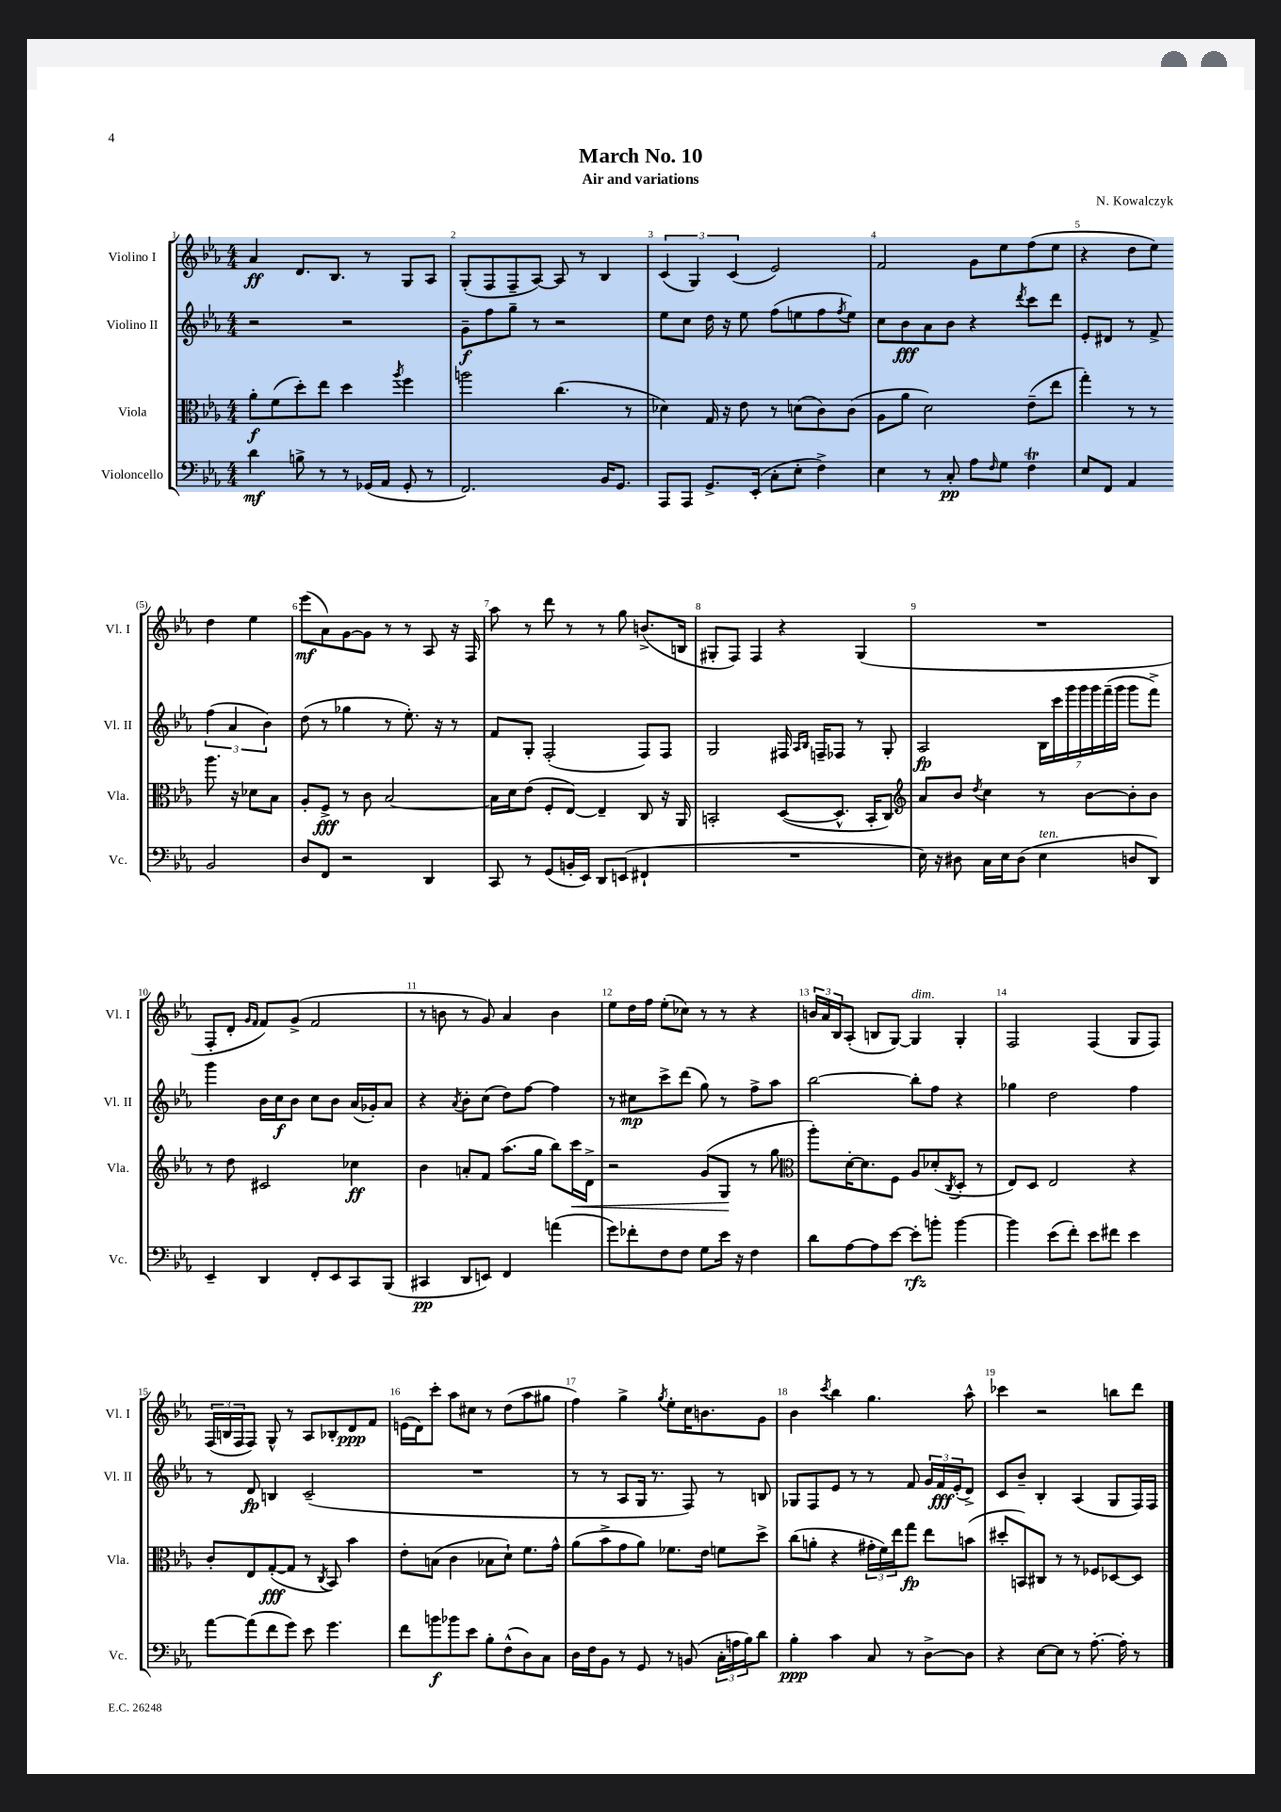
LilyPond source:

\header { title = "March No. 10" composer = "N. Kowalczyk" subtitle = "Air and variations" }
<<
\new StaffGroup <<
\new Staff = "s0" \with { instrumentName = "Violino I" shortInstrumentName = "Vl. I" } {
    \clef treble \key ees \major \numericTimeSignature \time 4/4
    aes'4\ff d'8. bes8. r8 g8 aes8 |
    g8-.( f8 f8-- aes8~) aes8 r8 bes4 |
    \tuplet 3/2 { c'4( g4) c'4( } ees'2) |
    f'2 g'8 ees''8 f''8( ees''8 |
    r4 d''8 ees''8) d''4 ees''4 |
    ees'''8\mf( aes'8) g'8~ g'8 r8 r8 aes8 r16 f16 |
    aes''8 r8 d'''8 r8 r8 g''8 b'8.->( b16 |
    gis8-. f8) f4 r4 gis4( |
    R1 |
    f8-. d'8-. \grace { g'16 f'16 } f'8) g'8->( f'2 |
    r8 b'8 r8 g'8) aes'4 b'4 |
    ees''8 d''16 f''16 ees''8-.( ces''8) r8 r8 r4 |
    \tuplet 3/2 { b'16 aes'16 bes16 } aes8-.( b8 g8~) g4^\markup { \italic "dim." } g4-. |
    f2 f4( g8 f8) |
    \tuplet 3/2 { f16( b16 f16 } f8) g8-^ r8 aes8 bes8-. d'8\ppp f'8 |
    e'16( d'16) c'''8-. aes''8 cis''8 r8 d''8( aes''8 gis''8 |
    f''4) g''4-> \acciaccatura { g''8 } ees''8-. c''16 b'8. g'8 |
    bes'4 \acciaccatura { c'''8 } bes''4 g''4. aes''8-^ |
    ces'''4 r2 b''8 d'''8 \bar "|." |
}
\new Staff = "s1" \with { instrumentName = "Violino II" shortInstrumentName = "Vl. II" } {
    \clef treble \key ees \major \numericTimeSignature \time 4/4
    r2 r2 |
    g'8--\f f''8 g''8-- r8 r2 |
    ees''8 c''8 d''16 r16 ees''8 f''8( e''8 f''8 \acciaccatura { f''8 } e''8) |
    c''8 bes'8\fff aes'8 bes'8 r4 \acciaccatura { d'''8 } c'''8 d'''8 |
    ees'8-. dis'8 r8 f'8-> \tuplet 3/2 { f''4( aes'4 bes'4) } |
    d''8( r8 ges''4 r8 ees''8.-.) r16 r8 |
    f'8 g8-. f2-.( f8) f8 |
    g2 fis16 \grace { aes16 bes16 } f16-- fes8 r8 g8-. |
    aes2\fp \tuplet 7/4 { bes16 c'''16 g'''16 g'''16 g'''16 f'''16--( g'''16 } g'''8 f'''8->) |
    g'''4 bes'16 c''16\f bes'8 c''8 bes'8 aes'16( ges'16-.) aes'8 |
    r4 \acciaccatura { aes'8 } bes'8-. c''8( d''8) f''8~ f''4 |
    r8 cis''8\mp c'''8-> d'''8( g''8) r8 f''8-> aes''8 |
    bes''2~ bes''8-. f''8 r4 |
    ges''4 d''2 f''4 |
    r8 d'8\fp b4 c'2--( |
    R1 |
    r8 r8 aes8 g16 r8. f8) r8 b8 |
    ges8 f8 ees'8 r8 r8 f'8 \tuplet 3/2 { g'16 f'16\fff ees'16-.( } d'8->) |
    c'8 bes'8-- bes4-. aes4( g8 f16) f16 \bar "|." |
}
\new Staff = "s2" \with { instrumentName = "Viola" shortInstrumentName = "Vla." } {
    \clef alto \key ees \major \numericTimeSignature \time 4/4
    aes'8-.\f f'8( d''8-.) ees''8 d''4 \acciaccatura { aes''8 } f''4 |
    a''2 c''4.( r8 |
    des'4) g16 r16 ees'8 r8 d'8( c'8) c'8( |
    aes8 aes'8 d'2) ees'8--( ees''8 |
    g''4-.) r8 r8 aes''8. r16 des'8 bes8 |
    aes8-. f8->\fff r8 c'8 bes2~ |
    bes16 d'16 ees'8( f8-. ees8~) ees4-- c8 r16 aes,16 |
    b,2-. d8~( d8.-^ b,16-. c8) |
    \clef treble aes'8 bes'8 \acciaccatura { d''8 } c''4 r8 bes'8~ bes'8-. bes'8 |
    r8 d''8 cis'2 ces''4\ff |
    bes'4 a'8-. f'8 aes''8.( g''16 bes''8) c'''16\< d'16-> |
    r2 g'8( g8\! r8 g''8 |
    \clef alto aes''8-.) d'16~-. d'8. f8 aes8 des'8-.( \acciaccatura { c8 } d8-. r8 |
    ees8) d8 ees2 r4 |
    c'8-. ees8 g8~-.\fff( g8 r8 \acciaccatura { c8 } bes,8) bes'4 |
    ees'8-. b8( c'4 bes8 d'8-!) f'8. g'16-^ |
    aes'8( bes'8-> g'8 aes'8) fes'8. ees'16 f'8 d''8-> |
    c''8( a'8-. r4 \tuplet 3/2 { gis'16-. f'16) ees''16 } g''8\fp ees''8 b'8( |
    dis''8-. b,8) cis8 r8 r8 fes8 des8~ des8 \bar "|." |
}
\new Staff = "s3" \with { instrumentName = "Violoncello" shortInstrumentName = "Vc." } {
    \clef bass \key ees \major \numericTimeSignature \time 4/4
    d'4\mf b8-> r8 r8 ges,16( aes,16 ges,8-. r8 |
    f,2.) bes,16 g,8. |
    aes,,8 aes,,8 g,8.-> ees,16-.( c8-. ees8-. f4->) |
    ees4 r8 c8-.\pp aes8 \grace { f16 } g8 f4\trill |
    ees8 f,8 aes,4 bes,2 |
    d8 f,8 r2 d,4 |
    c,8 r8 g,8( b,16-. ees,16) d,8 e,8( fis,4-! |
    R1 |
    ees16) r16 dis8 c16 ees16 dis8( ees4^\markup { \italic "ten." } d8 d,8) |
    ees,4-- d,4 f,8-. ees,8 c,8 bes,,8( |
    cis,4\pp d,8 e,8) f,4 a'4( |
    g'8) fes'8-. f8 f8 g8 ees'16 r16 f4 |
    d'8 aes8~ aes8 ees'8~ ees'8-.\rfz b'8-. b'4~ |
    b'4 ees'8( f'8-.) ees'8 fis'8 ees'4 |
    aes'8~ aes'8( f'8 g'8) ees'8 g'4. |
    f'8 b'8\f bes'8 ees'8 bes8-. f8-^( d8) c8 |
    d16 f16 bes,8 r8 g,8 r8 b,8( \tuplet 3/2 { c16-. a16 bes16) } d'8 |
    bes4-.\ppp c'4 c8 r8 d8~-> d8 |
    r4 ees8~ ees8 r8 aes8.~-. aes16-. r8 \bar "|." |
}
>>
>>
\layout { \context { \Score \override BarNumber.break-visibility = ##(#f #t #t) barNumberVisibility = #all-bar-numbers-visible } }
